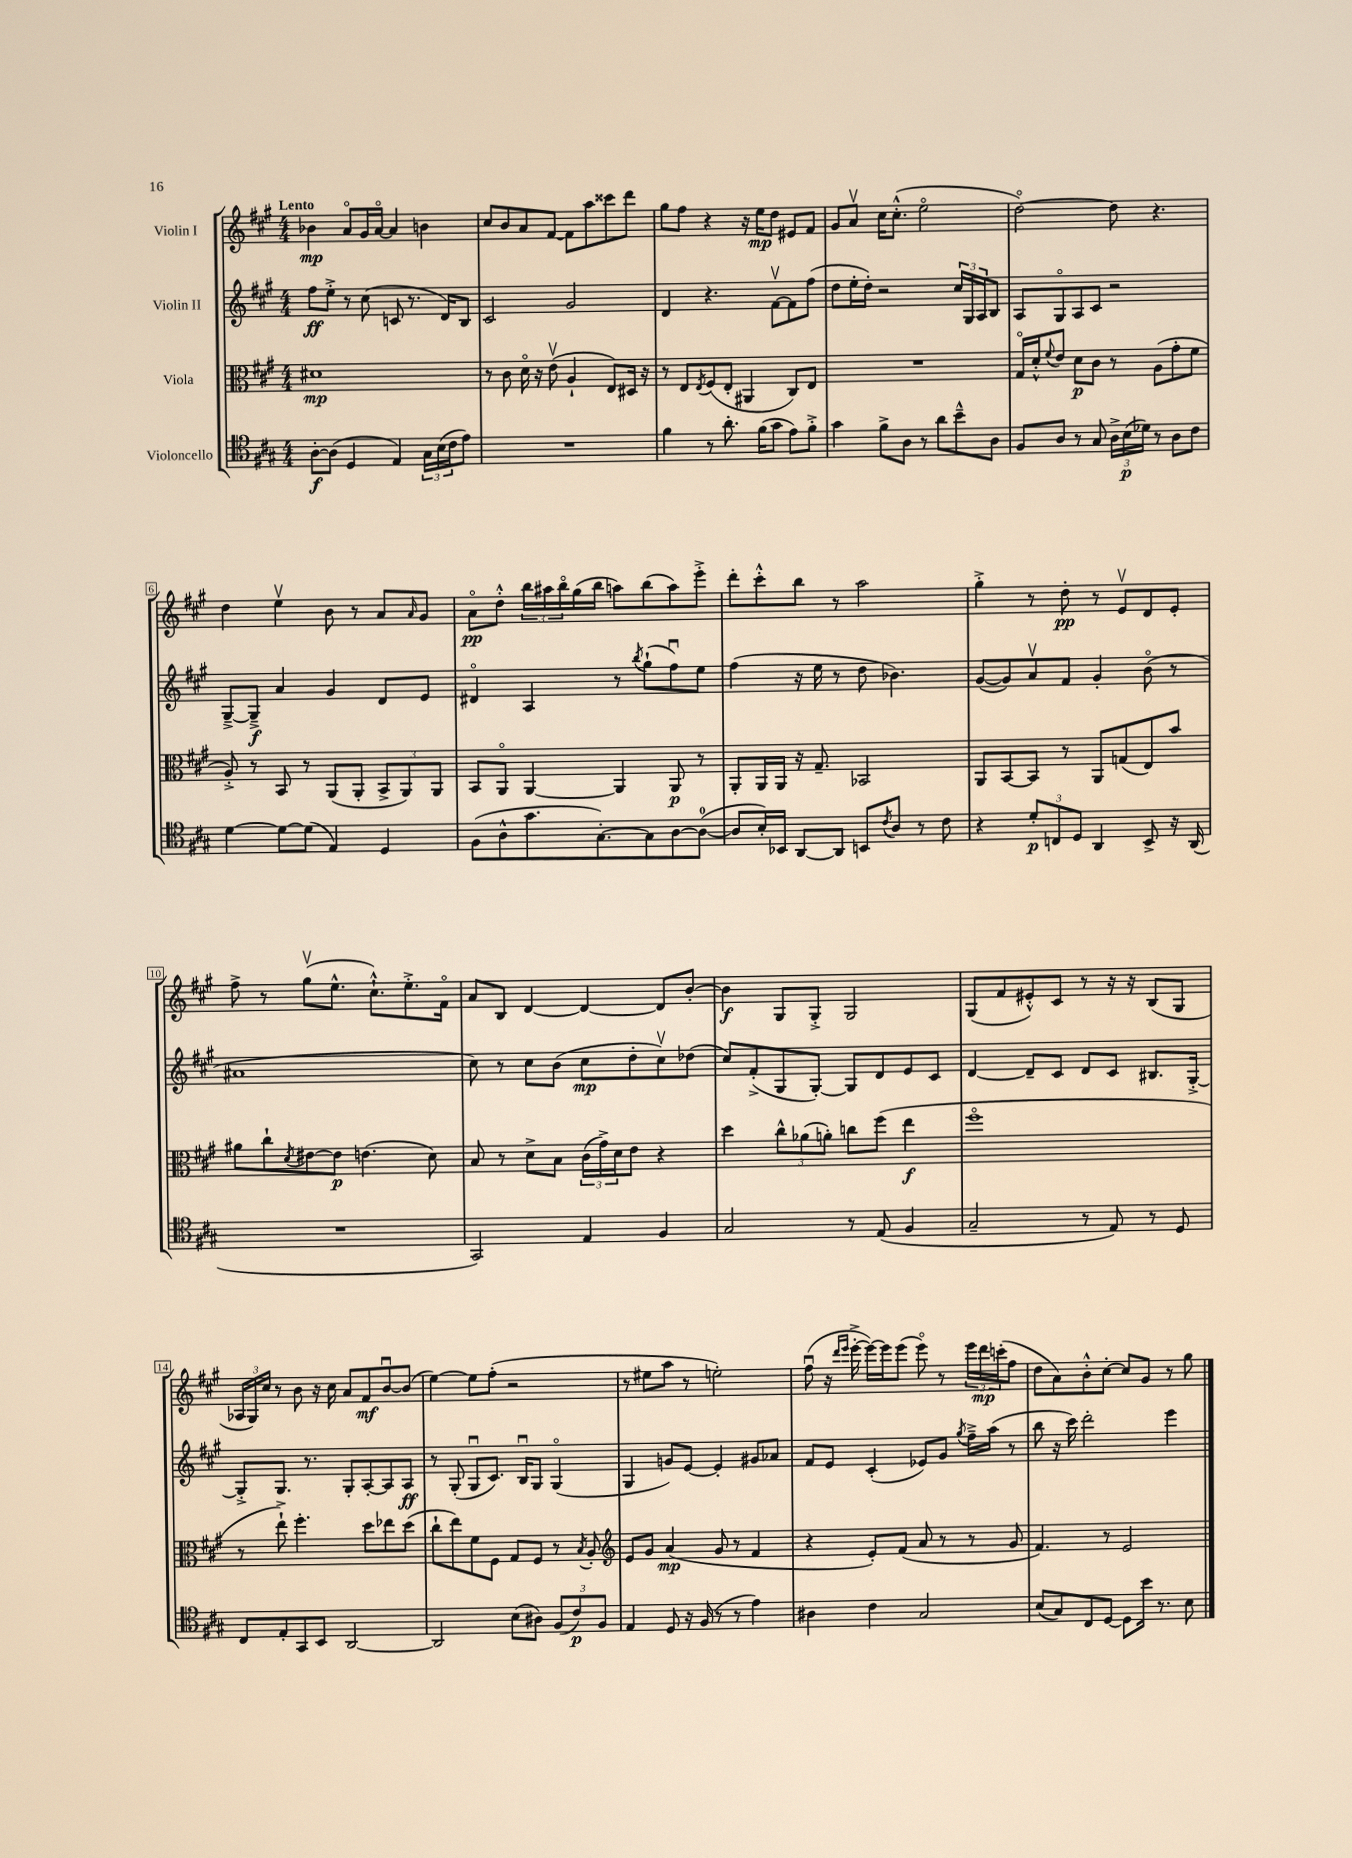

**kern	**kern	**kern	**kern
*staff4	*staff3	*staff2	*staff1
*clefC4	*clefC3	*clefG2	*clefG2
*k[f#c#g#]	*k[f#c#g#]	*k[f#c#g#]	*k[f#c#g#]
*M4/4	*M4/4	*M4/4	*M4/4
[8A'	1d#	8ff#	4b-
(8A]	.	8ee'^	.
4D	.	8r	8ao
.	.	(8cc#	16g#
.	.	.	[16ao
4E)	.	8c	4a]
.	.	8.r	.
24G#	.	.	4b
(24B	.	.	.
.	.	16d)	.
24c#	.	.	.
8e)	.	8B	.
=	=	=	=
1r	8r	2c#	8cc#
.	8c#	.	8b
.	16do	.	8a
.	16r	.	.
.	(8ev	.	[8f#
.	4A`	2g#	8f#]
.	.	.	8aa
.	8E)	.	8ccc##
.	16D#	.	8ddd
.	16r	.	.
=	=	=	=
4f#	8r	4d	8gg#
.	8E	.	8ff#
.	8qE	.	.
8r	(8F#	4.r	4r
8.a'	8E'	.	.
.	4AA#	.	16r
(16f#	.	.	16ee
8g#	.	[8f#v	8dd
8e)	8C#)	8f#]	8e#
8f#'^	8E	(8ff#	8f#
=	=	=	=
4g#	1r	8dd	8g#
.	.	16ee'	8av
.	.	16dd')	.
8f#^	.	2r	16cc#
.	.	.	(8.cc#'^^
8A	.	.	.
8r	.	.	2eeo
8a	.	.	.
8b~^^	.	24cc#	.
.	.	24G#	.
.	.	24A	.
8A	.	8B	.
=	=	=	=
8F#	16G#o	8A	[2ddo)
.	16d'^^	.	.
.	8qqf#	.	.
8A	8e	8G#o	.
8r	8d	8A	.
8G#	8c#	8c#	.
24A^	8r	2r	8dd]
(24B	.	.	.
24d-)	.	.	.
8r	(8A	.	4.r
8A	8g#'	.	.
8c#	8f#	.	.
=	=	=	=
[4d	8A'^)	[8G#~^	4dd
.	8r	8G#~^]	.
8d_	8BB	4a	4eev
(8d]	8r	.	.
4E)	(8AA	4g#	8b
.	8AA'	.	8r
4D	12BB^	8d	8a
.	12AA)	.	.
.	.	.	16qqa
.	.	8e	8g#
.	12AA	.	.
=	=	=	=
(8F#	8BB	4d#o	8ao
8A^^	8AAo	.	8dd'^^
8.g#	[4AA	4A	24bb
.	.	.	24aa#
.	.	.	24bbo
.	.	.	(16gg#
[8.G#')	.	.	16bb
.	4AA]	8r	8aa)
.	.	8qbb	.
8G#]	.	(8gg#`	(8bb
[8A	8AA	8ff#u)	8aa)
(8A_	8r	8ee	8eee'^
=	=	=	=
8A]	8AA'	(4ff#	8ddd'
16B')	16AA	.	8ccc#'^^
16BB-	16AA	.	.
[8AA	16r	16r	8bb
.	8.G#~	16ee	.
8AA]	.	8r	8r
8BB	2BB-	8dd	2aa
8qc#	.	.	.
8A	.	4.b-)	.
8r	.	.	.
8c#	.	.	.
=	=	=	=
4r	8AA	([8g#	4gg#'^
.	[8BB	8g#])	.
12d'	8BB]	8av	8r
12C	.	.	.
.	8r	8f#	8dd'
12D	.	.	.
4AA	8AA	4g#'	8r
.	(8G	.	8ev
8BB^	8E)	(8bo	8d
16r	8b	8r	8e'
(16AA	.	.	.
=	=	=	=
1r	8a#	1a#	8ff#^
.	8cc#`	.	8r
.	8qd	.	.
.	[8e#	.	(8gg#v
.	8e#]	.	8.ee^^
.	(4.e	.	.
.	.	.	8.cc#`^^)
.	.	.	8.ee'^
.	8d)	.	.
.	.	.	16f#o
=	=	=	=
2GG#)	8B	8cc#)	8a
.	8r	8r	8B
.	8d^	8cc#	[4d
.	8B	(8b	.
4E	(24c#	8cc#	4d_
.	24g#^)	.	.
.	24d	.	.
.	8e	8dd'	.
4F#	4r	8cc#v)	8d]
.	.	(8dd-	[8b'
=	=	=	=
2G#	4dd	8cc#)	4b]
.	.	(8f#'^	.
.	12cc#^^	8G#	8G#
.	(12a-	.	.
.	.	[8G#')	8G#'^
.	12a')	.	.
8r	8cc	8G#]	2G#
(8E	(8ff#	8d	.
4F#	4ee	8e	.
.	.	8c#	.
=	=	=	=
2G#~	1ff#o	[4d	(8G#
.	.	.	8f#
.	.	8d~]	8e#'^^)
.	.	8c#	8c#
8r	.	8d	8r
8E)	.	8c#	16r
.	.	.	16r
8r	.	8.B#	(8B
8D	.	.	8G#
.	.	[16G#'^	.
=	=	=	=
8C#	8r	8G#'^]	24A-
.	.	.	24G#)
.	.	.	24cc#
8E'	8ee`^)	8.G#	8r
8GG#	4.ff#'	.	8b
.	.	8.r	.
8BB	.	.	16r
.	.	.	16cc#
[2AA	.	8G#'	8a
.	8dd	[8A'	8f#
.	8ee-	8A]	[8bu
.	(8dd	8A	(8b]
=	=	=	=
2AA]	8cc#`	8r	[4ee)
.	8ee)	(8G#'	.
.	8f#	8G#u	8ee]
.	8F#	8.c#)	(8ff#'
(8B	8G#	.	2r
.	.	16Bu	.
8A#)	8F#	8G#	.
(12F#	8r	(4G#o	.
12c#)	.	.	.
.	8qB	.	.
.	8A'	.	.
12F#	.	.	.
=	=	=	=
*	*clefG2	*	*
4E	8e	4G#	8r
.	8g#	.	8ee#
8D	(4a	8g)	8aa
16r	.	[8e	8r
(16F#	.	.	.
8r	8g#	4e']	2ee')
8r	8r	.	.
4e)	4f#	8g#	.
.	.	8a-	.
=	=	=	=
4A#	4r	8f#	(8ff#u
.	.	8e	16r
.	.	.	16qqddd
.	.	.	16qqeee
.	.	.	[16eee'^
4c#	8e')	(4c#'	16eee_)
.	.	.	16eee]
.	(8f#	.	(8eee
2G#	8a	8e-)	8eeeo)
.	8r	8g#	8r
.	.	8qgg#	.
.	8r	16ff#~^	24eee
.	.	.	24ddd
.	.	(16aa	.
.	.	.	(24ccc'
.	8g#	8r	8ff#
=	=	=	=
(8B	4.f#)	8bb	8dd
8G#)	.	16r	8a)
.	.	16ccc#)	.
8C#	.	2ddd'	8b'^^
[8D	8r	.	[8cc#'
8D]	2e	.	8cc#]
16b	.	.	8g#
8.r	.	.	.
.	.	4eee	8r
8B	.	.	8gg#
==	==	==	==
*-	*-	*-	*-
